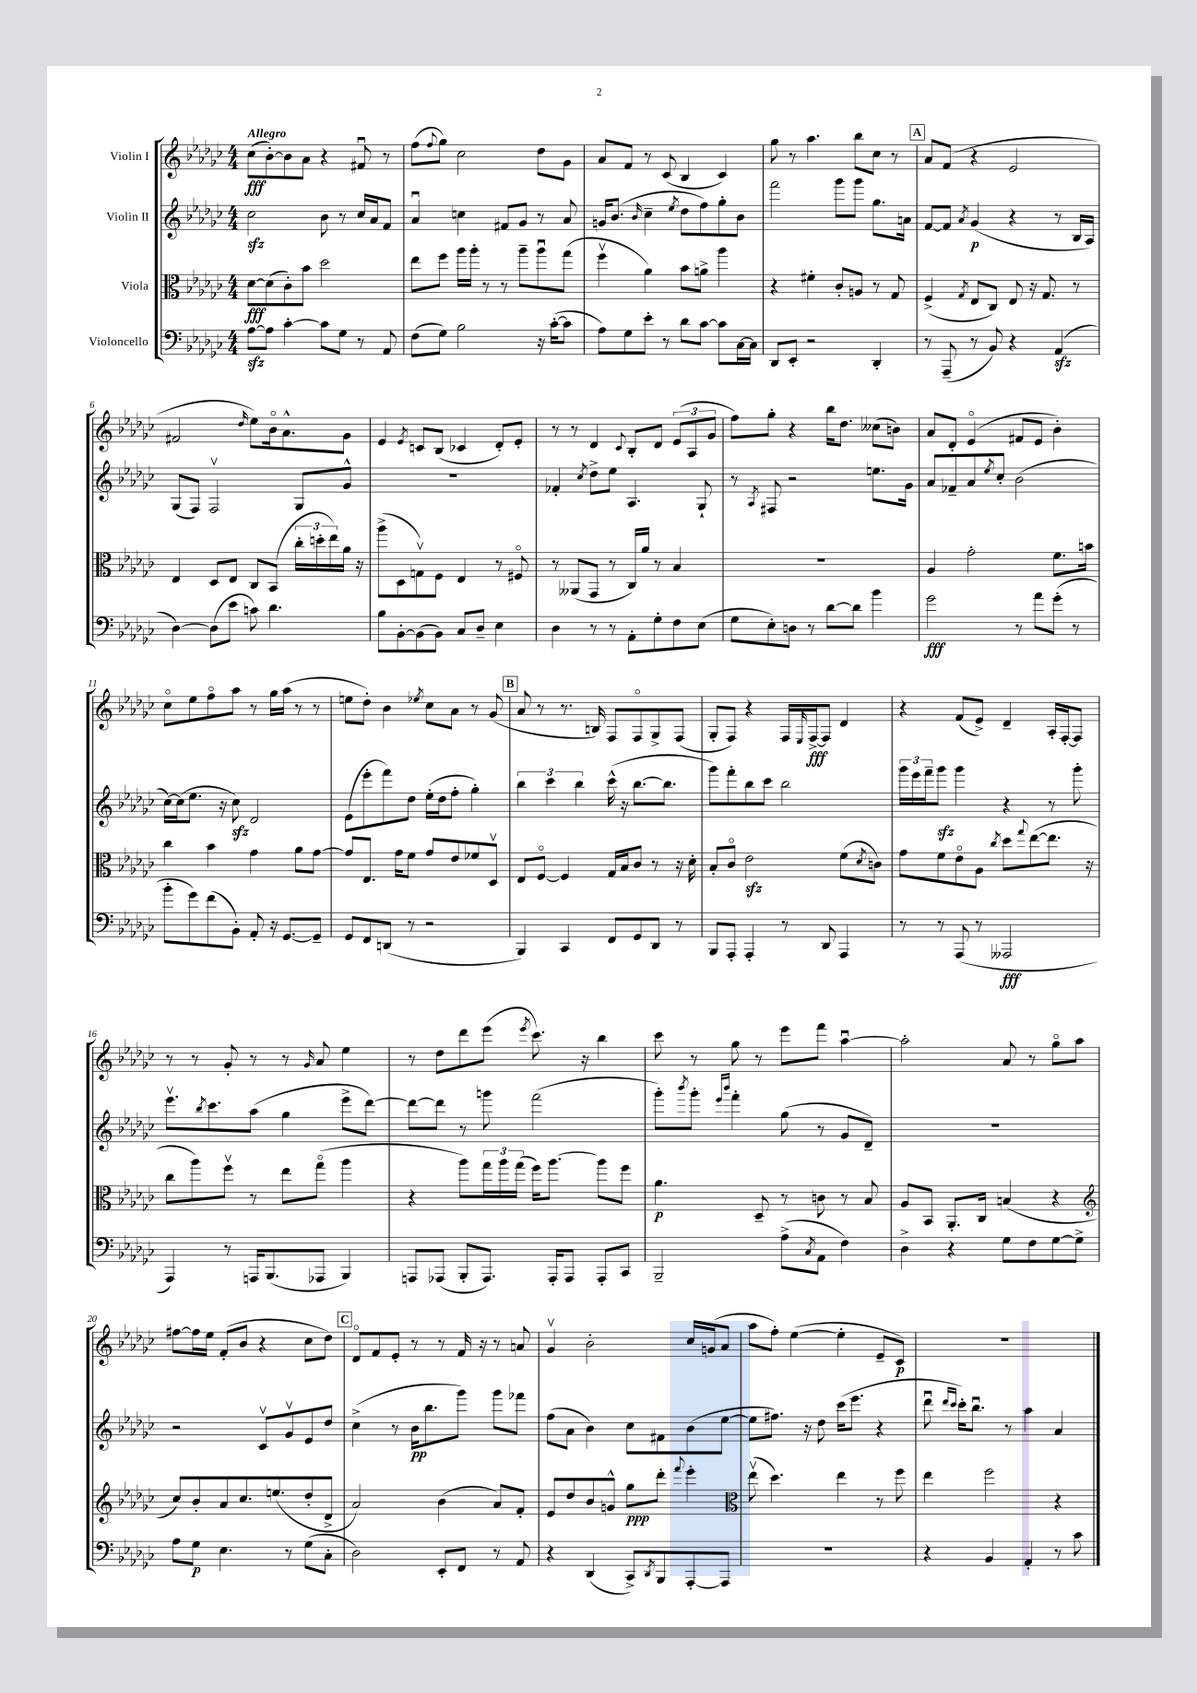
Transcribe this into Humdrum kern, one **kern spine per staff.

**kern	**dynam	**kern	**dynam	**kern	**dynam	**kern	**dynam
*part4	*part4	*part3	*part3	*part2	*part2	*part1	*part1
*staff4	*staff4	*staff3	*staff3	*staff2	*staff2	*staff1	*staff1
*I"Violoncello	*	*I"Viola	*	*I"Violin II	*	*I"Violin I	*
*clefF4	*	*clefC3	*	*clefG2	*	*clefG2	*
*k[b-e-a-d-g-c-]	*	*k[b-e-a-d-g-c-]	*	*k[b-e-a-d-g-c-]	*	*k[b-e-a-d-g-c-]	*
*M4/4	*	*M4/4	*	*M4/4	*	*M4/4	*
=1	=1	=1	=1	=1	=1	=1	=1
!	!	!	!	!	!	!LO:TX:a:B:t=Allegro	!
[8A-zz\L	.	[8d-\L	fff	2cc-zz\	.	(8cc-\L	fff
8A-\J]	.	(8d-\]	.	.	.	[8b-'\)	.
[4c-'\	.	8c-'\)	.	.	.	8b-\]	.
.	.	8b-\J	.	.	.	8a-\J	.
8c-\L]	.	2dd-\	.	8b-\	.	4r	.
8G-\J	.	.	.	8r	.	.	.
8r	.	.	.	16cc-/LL	.	8f#Xu/	.
.	.	.	.	16a-/J	.	.	.
8AA-/	.	.	.	8f/J	.	8r	.
=2	=2	=2	=2	=2	=2	=2	=2
(8F\L	.	8ee-\L	.	4a-u/	.	(8ff\L	.
.	.	.	.	.	.	8qqff/	.
8G-\J)	.	8ff\J	.	.	.	8gg-\J)	.
2B-\	.	16aa-\LL	.	4ccn\	.	2cc-\	.
.	.	16aa-'\JJ	.	.	.	.	.
.	.	8r	.	.	.	.	.
.	.	8r	.	8f#X/L	.	.	.
.	.	8aa-~\L	.	8g-/J	.	.	.
16r	.	8aa-u\	.	8r	.	8dd-\L	.
([16c-'\KL	.	.	.	.	.	.	.
8c-\J]	.	(8gg-\J	.	8a-/	.	8g-\J	.
=3	=3	=3	=3	=3	=3	=3	=3
8A-\L)	.	4ffv\	.	16gn/KL	.	8a-/L	.
.	.	.	.	(8.b-/J	.	.	.
8G-\	.	.	.	.	.	8f/J	.
.	.	.	.	16qqb-/	.	.	.
8e-'\J	.	4a-\)	.	4cc-~\	.	8r	.
8r	.	.	.	.	.	(8c-/	.
.	.	.	.	8qee-/	.	.	.
8d-\L	.	8b-\L	.	8dd-\L	.	4B-/	.
[8c-\J	.	8an^\J	.	8ff\)	.	.	.
8c-\L]	.	4aa-\	.	8gg-'\	.	4c-/)	.
[16C-\L	.	.	.	8b-\J	.	.	.
16C-\JJ]	.	.	.	.	.	.	.
=4	=4	=4	=4	=4	=4	=4	=4
8DD-/L	.	4r	.	2fff\	.	8gg-\	.
8EE-'/J	.	.	.	.	.	8r	.
2r	.	4f#X'\	.	.	.	4.aa-\	.
.	.	8c-'/L	.	8ggg-\L	.	.	.
.	.	8An/J	.	8ggg-\J	.	8bb-\L	.
4DD-'/	.	8r	.	8.gg-\L	.	8cc-\J	.
.	.	8G-/	.	.	.	8r	.
.	.	.	.	16an\Jk	.	.	.
!!LO:REH:place=s1:t=A
=5	=5	=5	=5	=5	=5	=5	=5
8r	.	(4F^/	.	[8f/L	.	8a-/L	.
(8AAA-~/	.	.	.	8f/J]	.	(8f/J	.
.	.	8qG-/	.	8qa-/	.	.	.
8r	.	8E-/L	.	(4g-/	p	4r	.
8BB-/)	.	8C-/J)	.	.	.	.	.
4r	.	8E-/	.	4r	.	2e-/	.
.	.	16r	.	.	.	.	.
.	.	8.G-/	.	.	.	.	.
(4AA-zz/	.	.	.	8r	.	.	.
.	.	8r	.	16B-/LL	.	.	.
.	.	.	.	16A-/JJ)	.	.	.
!!LO:LB:g=z
=6	=6	=6	=6	=6	=6	=6	=6
[4D-\)	.	4E-/	.	(8G-/L	.	2f#X/	.
.	.	.	.	8F/J)	.	.	.
(8D-\L]	.	8D-/L	.	2Fv/	.	.	.
8e-\J	.	8E-/J	.	.	.	.	.
.	.	.	.	.	.	16qqdd-/	.
8cn\)	.	8C-/L	.	.	.	8ee-\L)	.
4.d-\	.	(8BB-/J	.	.	.	16b-\k	.
.	.	.	.	.	.	8.a-^^\	.
.	.	24cc-'\LL	.	8G-/L	.	.	.
.	.	24ddn'\	.	.	.	.	.
.	.	24ee-\)	.	.	.	.	.
.	.	16a-\JJ	.	8g-^^/J	.	8g-\J	.
.	.	16r	.	.	.	.	.
=7	=7	=7	=7	=7	=7	=7	=7
8B-\L	.	(8aa-^\L	.	1r	.	4e-/	.
[8BB-'\	.	8D-\	.	.	.	.	.
.	.	.	.	.	.	8qe-/	.
(8BB-\]	.	8Gnv\)	.	.	.	8cn/L	.
8BB-\J)	.	8F\J	.	.	.	(8B-/J	.
8C-/L	.	4E-/	.	.	.	4c-X/	.
8D-~/J	.	.	.	.	.	.	.
4E-\	.	8r	.	.	.	8d-'/L)	.
.	.	8F#X/	.	.	.	8e-'/J	.
=8	=8	=8	=8	=8	=8	=8	=8
4D-\	.	8r	.	4f-X'/	.	8r	.
.	.	(8AA--X/L	.	.	.	8r	.
.	.	.	.	8qcc-/	.	.	.
8r	.	8GG-/J	.	8dd-^\L	.	4d-/	.
8r	.	8r	.	8ee-\J	.	.	.
.	.	.	.	.	.	8qqc-/	.
8AA-'\L	.	16C-/LL)	.	4.A-/	.	8B-'/L	.
.	.	16a-/JJ	.	.	.	.	.
8G-'\	.	8r	.	.	.	8d-/J	.
8F\	.	4B-/	.	.	.	(12e-/L	.
.	.	.	.	.	.	12A-/	.
(8E-\J	.	.	.	8G-`/	.	.	.
.	.	.	.	.	.	12g-/J	.
=9	=9	=9	=9	=9	=9	=9	=9
8G-\L	.	1r	.	8r	.	8ff\L)	.
.	.	.	.	8qA-/	.	.	.
8E-'\)	.	.	.	8F#X/	.	8gg-'\J	.
8Dn\J	.	.	.	2r	.	4r	.
8r	.	.	.	.	.	.	.
[8d-\L	.	.	.	.	.	16bb-\KL	.
.	.	.	.	.	.	8.dd-\J	.
8d-\J]	.	.	.	.	.	.	.
4b-\	.	.	.	8.een\L	.	(8cc--X\L	.
.	.	.	.	.	.	8bn\J)	.
.	.	.	.	16g-\Jk	.	.	.
=10	=10	=10	=10	=10	=10	=10	=10
2g-\	fff	4A-/	.	8a-/L	.	8a-/L	.
.	.	.	.	8f-X~/	.	8d-'/J	.
.	.	2g-'\	.	8a-/	.	(4e-/	.
.	.	.	.	8qee-/	.	.	.
.	.	.	.	8cc-'/J	.	.	.
8r	.	.	.	(2b-\	.	8f#X/L	.
8a-\L	.	.	.	.	.	8e-/J	.
(8g-'\J	.	8.f\L	.	.	.	4b-'\)	.
8r	.	.	.	.	.	.	.
.	.	16bn\Jk	.	.	.	.	.
!!LO:LB:g=z
=11	=11	=11	=11	=11	=11	=11	=11
8b-'\L	.	4cc-\	.	[16cc-\LL)	.	8cc-\L	.
.	.	.	.	(16cc-\J]	.	.	.
8g-\)	.	.	.	8.ee-\J	.	8ee-\	.
(8f\	.	4b-\	.	.	.	8ff\	.
.	.	.	.	16r	.	.	.
8BB-'\J)	.	.	.	8cc-zz\)	.	8aa-\J	.
8AA-'/	.	4g-\	.	2d-/	.	8r	.
16r	.	.	.	.	.	16gg-\LL	.
[8.GG-/L	.	.	.	.	.	(16aa-\JJ	.
.	.	8a-\L	.	.	.	8r	.
8GG-~/J]	.	[8g-\J	.	.	.	8r	.
=12	=12	=12	=12	=12	=12	=12	=12
8GG-/L	.	8g-/L]	.	(8e-\L	.	8een\L	.
8FF/	.	8.E-/J	.	8eee-'\	.	8dd-'\J)	.
(8DDn/J	.	.	.	8fff\)	.	4b-\	.
.	.	16g-\KL	.	.	.	.	.
8r	.	8f\J	.	8dd-\J	.	.	.
.	.	.	.	.	.	8qee-X/	.
2r	.	8g-/L	.	(16ee-'\LL	.	8cc-\L	.
.	.	.	.	16dd-\J	.	.	.
.	.	8e-/	.	8ff'\J	.	8a-\J	.
.	.	8f-X/	.	4gg-'\)	.	8r	.
.	.	8D-v/J	.	.	.	(8g-/	.
!!LO:REH:place=s1:t=B
=13	=13	=13	=13	=13	=13	=13	=13
4BBB-/)	.	8E-/L	.	6bb-\	.	8a-/	.
.	.	[8F/J	.	.	.	8r	.
.	.	.	.	6ccc-\	.	.	.
4CC-/	.	4F/]	.	.	.	8.r	.
.	.	.	.	6bb-\	.	.	.
.	.	.	.	.	.	16Bn/)	.
8FF/L	.	16G-/LL	.	(16ccc-^^\	.	8F/L	.
.	.	16B-/J	.	16r	.	.	.
8GG-/	.	8c-/J	.	[8.bb-\L	.	8F/	.
8DD-/J	.	8r	.	.	.	8G-^/	.
.	.	.	.	8.bb-\J]	.	.	.
8r	.	16r	.	.	.	(8F/J	.
.	.	16d-'\	.	.	.	.	.
=14	=14	=14	=14	=14	=14	=14	=14
8BBB-/L	.	8B-'/L	.	8ggg-\L)	.	8G-'/L	.
8AAA-'/J	.	8c-/J	.	8fff'\	.	8F/J)	.
4AAA-'/	.	2e-zz\	.	8bb-\	.	4r	.
.	.	.	.	8ccc-\J	.	.	.
8r	.	.	.	2bb-\	.	16F/LL	.
.	.	.	.	.	.	16qqE-/	.
.	.	.	.	.	.	[16F^/J	fff
8DD-/	.	.	.	.	.	8F/J]	.
4AAA-/	.	(8f\L	.	.	.	4d-/	.
.	.	8qd-/	.	.	.	.	.
.	.	8cn\J)	.	.	.	.	.
=15	=15	=15	=15	=15	=15	=15	=15
8r	.	8g-\L	.	24ggg-\LL	.	4r	.
.	.	.	.	24eee-\	.	.	.
.	.	.	.	24fff~\J	.	.	.
8r	.	8f\	.	8ggg-zz\J	.	.	.
(8AAA-/	.	8e-\	.	4ggg-\	.	(8f/L	.
8r	.	8A-\J	.	.	.	8e-^/J)	.
.	.	8qcc-/	.	.	.	.	.
2AAA--X/	fff	8dd-\L	.	4r	.	4d-~/	.
.	.	8qqgg-/	.	.	.	.	.
.	.	([8ee-\	.	.	.	.	.
.	.	8.ee-\J]	.	8r	.	16A-'/LL	.
.	.	.	.	.	.	[16F'/J	.
.	.	.	.	8ggg-'\	.	8F/J]	.
.	.	16r	.	.	.	.	.
!!LO:LB:g=z
=16	=16	=16	=16	=16	=16	=16	=16
4AAA-/)	.	8cc-\L	.	8.eee-v\L	.	8r	.
.	.	8aa-\)	.	.	.	8r	.
.	.	.	.	8qbb-/	.	.	.
.	.	.	.	8.ccc-\	.	.	.
8r	.	8ffv\J	.	.	.	8g-'/	.
16AAAn/KL	.	8r	.	(8aa-\J	.	8r	.
(8.BBB-/	.	.	.	.	.	.	.
.	.	8ee-\L	.	4gg-\	.	8r	.
.	.	.	.	.	.	16qqg-/	.
8AAA-X/J	.	(8gg-\J	.	.	.	8a-/	.
4BBB-/)	.	4aa-\	.	8eee-^\L	.	4ee-\	.
.	.	.	.	[8ddd-\J)	.	.	.
=17	=17	=17	=17	=17	=17	=17	=17
8AAAn/L	.	4r	.	8ddd-\L_	.	8r	.
(8AAA-X/J	.	.	.	8ddd-\J]	.	8dd-\L	.
8BBB-'/L	.	8aa-\L)	.	8r	.	8ddd-\	.
8.AAA-/J)	.	24gg-\L	.	8gggn\	.	(8eee-\J	.
.	.	24aa-\	.	.	.	.	.
.	.	(24gg-\JJ	.	.	.	.	.
.	.	.	.	.	.	8qeee-/	.
.	.	16ff\KL)	.	(2fff\	.	8.ccc-\)	.
16AAA-'/KL	.	[8.aa-\J	.	.	.	.	.
8AAA-/J	.	.	.	.	.	.	.
.	.	.	.	.	.	16r	.
8AAA-'/L	.	8aa-\L]	.	.	.	4bb-\	.
8CC-/J	.	8ff\J	.	.	.	.	.
=18	=18	=18	=18	=18	=18	=18	=18
2BBB-~/	.	4.a-\	p	8ggg-'\L)	.	8ccc-\	.
.	.	.	.	8qbbb-/	.	.	.
.	.	.	.	8ggg-'\J	.	8r	.
.	.	.	.	16qqeee-/LL	.	.	.
.	.	.	.	16qqbbb-/JJ	.	.	.
.	.	.	.	4fff'\	.	8gg-\	.
.	.	8D-~/	.	.	.	8r	.
(8A-^\L	.	8r	.	(8gg-\	.	8eee-\L	.
8qC-/	.	.	.	.	.	.	.
8AA-\J	.	8cn\	.	8r	.	8fff\J	.
4F\)	.	8r	.	8g-/L	.	[4aa-u\	.
.	.	8B-/	.	8d-~/J)	.	.	.
=19	=19	=19	=19	=19	=19	=19	=19
4D-^\	.	8A-/L	.	1r	.	2aa-'\]	.
.	.	8BB-/J	.	.	.	.	.
4r	.	8.AA-'/L	.	.	.	.	.
.	.	16C-/Jk	.	.	.	.	.
8G-\L	.	(4Bn/	.	.	.	8a-/	.
8F\	.	.	.	.	.	8r	.
[8G-\	.	4r	.	.	.	8gg-\L	.
8G-^\J]	.	.	.	.	.	8aa-\J	.
!!LO:LB:g=z
=20	=20	=20	=20	=20	=20	=20	=20
*	*	*clefG2	*	*	*	*	*
8A-\L	.	8cc-/L)	.	2r	.	[8ff#X\L	.
8G-\J	p	8b-'/	.	.	.	16ff#\L]	.
.	.	.	.	.	.	16ee-\JJ	.
4.E-\	.	8a-/	.	.	.	(8f'/L	.
.	.	8.cc-/	.	.	.	8b-/J	.
.	.	.	.	8c-v/L	.	4r	.
.	.	(8.een/	.	.	.	.	.
8r	.	.	.	8g-v/	.	.	.
(8G-\L	.	8dd-'/	.	8e-/	.	8cc-\L	.
8C-'\J	.	8d-^/J	.	8dd-/J	.	8dd-\J)	.
!!LO:REH:place=s1:t=C
=21	=21	=21	=21	=21	=21	=21	=21
2D-\)	.	2a-/)	.	(4cc-^\	.	8d-/L	.
.	.	.	.	.	.	8f/	.
.	.	.	.	8r	.	8e-'/J	.
.	.	.	.	16b-\KL	pp	8r	.
.	.	.	.	8.bb-\	.	.	.
8EE-'/L	.	(4b-\	.	.	.	8r	.
8FF/J	.	.	.	8ggg-\J)	.	16f/	.
.	.	.	.	.	.	16r	.
8r	.	8a-/L)	.	8ggg-\L	.	8r	.
8AA-/	.	8f'/J	.	8fff-X\J	.	8an/	.
=22	=22	=22	=22	=22	=22	=22	=22
4r	.	8e-/L	.	(8ff\L	.	4g-v/	.
.	.	8dd-/	.	8a-\J	.	.	.
(4DD-/	.	8b-/	.	4b-\)	.	2b-'\	.
.	.	8gn^^/J	.	.	.	.	.
8CC-^/L)	.	8gg-\L	ppp	8cc-\L	.	.	.
8qDD-/	.	.	.	.	.	.	.
8BBB-/	.	8ddd-'\J	.	8f#X\	.	.	.
.	.	8qqfff/	.	.	.	.	.
[8AAA-'/	.	4eee-'\	.	(8b-\	.	16cc-/LL	.
.	.	.	.	.	.	(16gn/J	.
8AAA-/J]	.	.	.	[8ee-\J	.	8a-/J	.
=23	=23	=23	=23	=23	=23	=23	=23
*	*	*clefC3	*	*	*	*	*
1r	.	(8ee-v\	.	8ee-\L]	.	8aa-\L	.
.	.	4.dd-\)	.	8.ff#X\J)	.	8ff'\J)	.
.	.	.	.	.	.	([4ee-\	.
.	.	.	.	16r	.	.	.
.	.	.	.	8dd-\	.	.	.
.	.	4ee-\	.	(16ccc-\KL	.	4ee-'\]	.
.	.	.	.	8.eee-\J	.	.	.
.	.	8r	.	4r	.	8e-~/L	.
.	.	8ff\	.	.	.	8c-/J)	p
=24	=24	=24	=24	=24	=24	=24	=24
4r	.	4ee-\	.	8ddd-u\	.	1r	.
.	.	.	.	16qqddd-/LL	.	.	.
.	.	.	.	16qqccc-/JJ	.	.	.
.	.	.	.	16ccc-'\KL)	.	.	.
.	.	.	.	8.bb-u\J	.	.	.
4BB-/	.	2ff\	.	.	.	.	.
.	.	.	.	8r	.	.	.
4AA-'/	.	.	.	4aa-\	.	.	.
8r	.	4r	.	4a-/	.	.	.
8c-\	.	.	.	.	.	.	.
==	==	==	==	==	==	==	==
*-	*-	*-	*-	*-	*-	*-	*-
